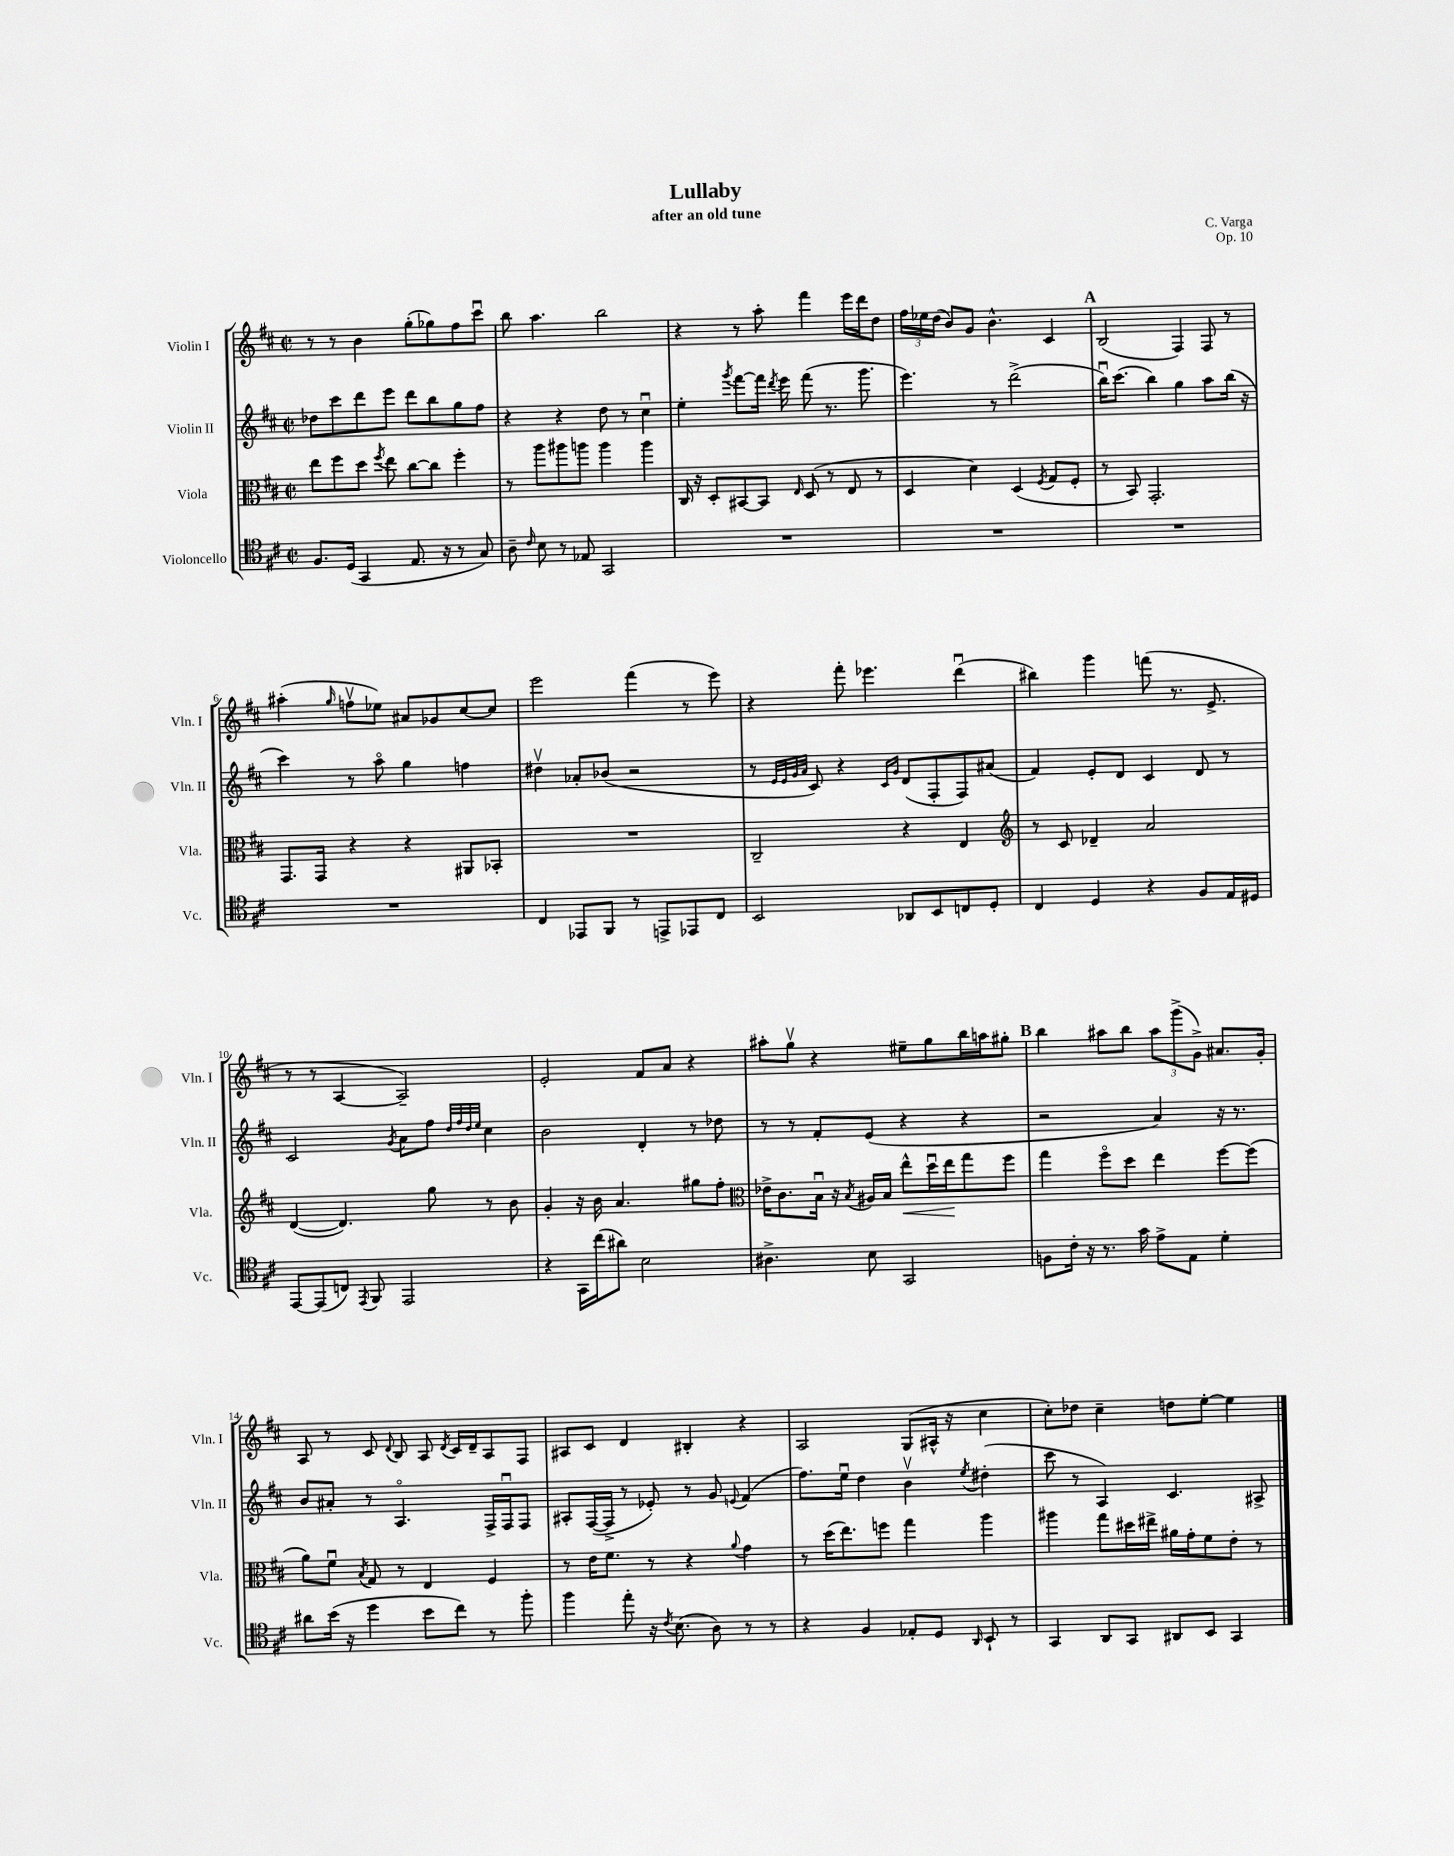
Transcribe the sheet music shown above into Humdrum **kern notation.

**kern	**kern	**kern	**kern
*staff4	*staff3	*staff2	*staff1
*clefC4	*clefC3	*clefG2	*clefG2
*k[f#c#]	*k[f#c#]	*k[f#c#]	*k[f#c#]
*M2/2	*M2/2	*M2/2	*M2/2
*met(c|)	*met(c|)	*met(c|)	*met(c|)
8.F#	8ee	8dd-	8r
.	8ff#	8ccc#	8r
(16D	.	.	.
4GG	8dd	8ddd	4b
.	8qff#	.	.
.	8ee	8eee	.
8.E	[8cc#	8ddd	(8gg'
.	8cc#]	8bb	8gg-)
16r	.	.	.
8r	4ff#'	8gg	8ff#
8G)	.	8ff#	8ccc#u
=	=	=	=
8A~	8r	4r	8bb
16qqc#	.	.	.
8B	8aa	.	4.aa
8r	8aa#	4r	.
8E-	8aa	.	.
2GG	4aa	8dd	2bb
.	.	8r	.
.	4aa	4cc#u	.
=	=	=	=
1r	16C#	4ee'	4r
.	16r	.	.
.	8D'	.	.
.	.	8qggg	.
.	[8BB#	[8fff#	8r
.	8BB#]	16fff#]	8aa'
.	.	8qddd	.
.	.	16eee	.
.	16qqE	.	.
.	(8D	(8fff#	4fff#
.	8r	8.r	.
.	8E	.	16eee
.	.	8.ggg	16ddd
.	8r	.	8dd
=	=	=	=
1r	4D	4.eee)	24ff#
.	.	.	24ee-
.	.	.	(24dd
.	.	.	8b)
.	4d)	.	8g
.	.	8r	4.b^^
.	(4D	(2ddd^	.
.	8qF#	.	.
.	8G	.	4c#
.	8F#'	.	.
=	=	=	=
1r	8r	16bbu)	(2B
.	.	(8.ccc#	.
.	8BB)	.	.
.	2.GG'	4bb)	.
.	.	4gg	4F#)
.	.	8aa	8F#
.	.	(16bb	8r
.	.	16r	.
=	=	=	=
1r	8.GG	4ccc#)	(4aa#'
.	16GG	.	.
.	.	.	16qqgg
.	4r	8r	8ffv
.	.	8aao	8ee-)
.	4r	4gg	8a#
.	.	.	8g-
.	8AA#	4ff	[8cc#
.	8BB-'	.	8cc#]
=	=	=	=
4C#	1r	4dd#v	2eee
8EE-	.	8a-'	.
8FF#	.	(8b-	.
8r	.	2r	(4fff#
8EE^	.	.	.
8EE-	.	.	8r
8C#	.	.	8eee)
=	=	=	=
2BB	2C#~	8r	4r
.	.	32qqe	.
.	.	32qqe	.
.	.	32qqg	.
.	.	32qqa	.
.	.	8c#)	.
.	.	4r	8fff#'
.	.	.	4.eee-
.	.	16qqc#	.
.	.	16qqg	.
8AA-	4r	(8d	.
8BB	.	8F#'	.
8C	4E	8F#)	(4dddu
8D'	.	(8a#	.
=	=	=	=
*	*clefG2	*	*
4C#	8r	4f#)	4bb#)
.	8c#	.	.
4D	4d-~	8e'	4ggg
.	.	8d	.
4r	2a	4c#	(8fff
.	.	.	8.r
8F#	.	8d	.
.	.	.	8.e^
16E	.	8r	.
16D#	.	.	.
=	=	=	=
[8EE	([4d	2c#	8r
(8EE]	.	.	8r
8C)	4.d])	.	[4A
8qEE	.	.	.
8FF#	.	.	.
.	.	8qg	.
2EE	.	8a	2A~])
.	8gg	8ff#	.
.	.	32qqdd	.
.	.	32qqff#	.
.	.	32qqdd	.
.	.	32qqee	.
.	8r	4cc#	.
.	8b	.	.
=	=	=	=
4r	4g'	2b	2e'
16GG	16r	.	.
(16cc#	16b	.	.
8a#)	4.a	.	.
2B	.	4d'	8f#
.	.	.	8a
.	8gg#	8r	4r
.	8ff#'	8dd-	.
=	=	=	=
*	*clefC3	*	*
4.A#^	16e-^	8r	8aa#'
.	8.c#	.	.
.	.	8r	8ggv
.	16Bu	8f#'	4r
.	16r	.	.
.	8qB	.	.
8B	16A#	(8e	.
.	16B	.	.
2GG	8ee^^	4r	8ee#~
.	16ddu	.	8gg
.	16ee	.	.
.	8gg	4r	16bb
.	.	.	16aa
.	8ff#	.	8gg#'
=	=	=	=
8F	4gg	2r	4bb
16c#'	.	.	.
16r	.	.	.
8.r	8ff#o	.	8aa#
.	8dd	.	8bb
16g	.	.	.
8e^	4ee	4a)	12aa#
.	.	.	(12ggg^
8E	.	.	.
.	.	.	12g^)
4d'	[8ff#	16r	8.a#
.	.	8.r	.
.	(8ff#]	.	.
.	.	.	16g'
=	=	=	=
8a#	8a)	8b	8A
(16b	8f#u	8a#'	8r
16r	.	.	.
.	8qB	.	.
4dd	8G	8r	8c#
.	.	.	8qqd
.	8r	4.Ao	8B
8b	4E	.	8A
.	.	.	8qd
8cc#)	.	.	16c#
.	.	.	16d~
8r	4F#	16F#^	8A
.	.	16F#u	.
8ff#'	.	8F#	8F#
=	=	=	=
4ff#	8r	8A#'	8A#
.	16e	([16F#	8c#
.	8.f#	16F#^]	.
8ee'	.	8r	4d
16r	8r	8e-')	.
8qc#	.	.	.
(8.B	.	.	.
.	4r	8r	4B#'
8A)	.	8g	.
.	8qqa	8qqe	.
8r	4g	(4f#	4r
8r	.	.	.
=	=	=	=
4r	8r	8.ff#)	2A
.	(16dd	.	.
.	8.ee)	16eeu	.
4F#	.	4dd	.
.	8ff	.	.
8E-'	4gg	4bv	(8G
8D	.	.	16A#^^
.	.	.	16r
16qqAA	.	8qee	.
8BB`	4aa	(4dd#'	4cc#
8r	.	.	.
=	=	=	=
4GG	4aa#	8ccc#	8cc#')
.	.	8r	8dd-
8AA	8gg	4A)	4cc#~
8GG	16dd#	.	.
.	16ee#^	.	.
8AA#	16a#	4.c#	8dd
.	16g'	.	.
8BB	8f#	.	[8ee'
4GG	8e'	.	4ee]
.	8r	8A#^	.
==	==	==	==
*-	*-	*-	*-
